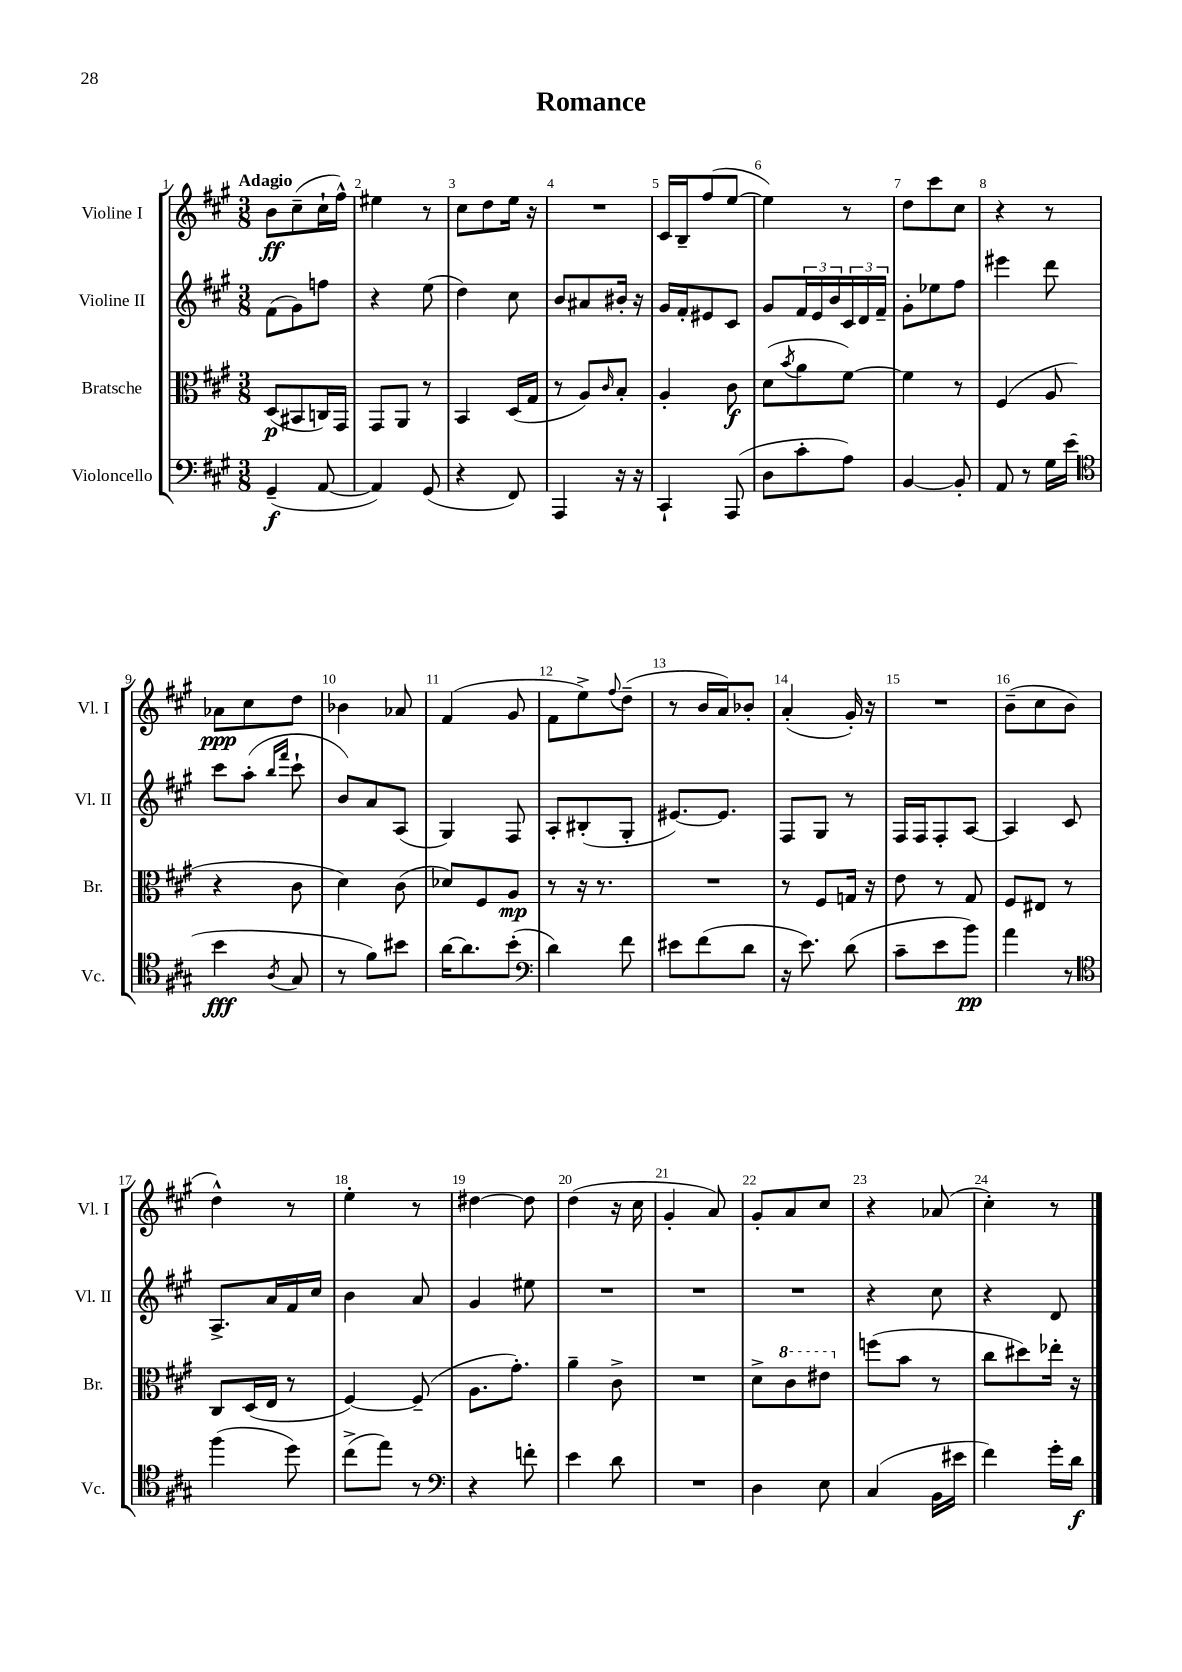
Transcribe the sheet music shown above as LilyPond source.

\header { title = "Romance" }
<<
\new StaffGroup <<
\new Staff = "s0" \with { instrumentName = "Violine I" shortInstrumentName = "Vl. I" } {
    \clef treble \key a \major \numericTimeSignature \time 3/8 \tempo "Adagio"
    b'8\ff cis''8--( cis''16-! fis''16-^) |
    eis''4 r8 |
    cis''8 d''8 e''16 r16 |
    R4. |
    cis'16 b16-- fis''8( e''8~ |
    e''4) r8 |
    d''8 cis'''8 cis''8 |
    r4 r8 |
    aes'8\ppp cis''8 d''8 |
    bes'4 aes'8 |
    fis'4( gis'8 |
    fis'8 e''8->) \appoggiatura { fis''8 } d''8--( |
    r8 b'16 a'16) bes'8-. |
    a'4-.( gis'16-.) r16 |
    R4. |
    b'8--( cis''8 b'8 |
    d''4-^) r8 |
    e''4-. r8 |
    dis''4~ dis''8 |
    d''4( r16 cis''16 |
    gis'4-. a'8) |
    gis'8-. a'8 cis''8 |
    r4 aes'8( |
    cis''4-.) r8 \bar "|." |
}
\new Staff = "s1" \with { instrumentName = "Violine II" shortInstrumentName = "Vl. II" } {
    \clef treble \key a \major \numericTimeSignature \time 3/8
    fis'8( gis'8) f''8 |
    r4 e''8( |
    d''4) cis''8 |
    b'8 ais'8 bis'16-. r16 |
    gis'16 fis'16-. eis'8 cis'8 |
    gis'8 \tuplet 3/2 { fis'16 e'16 b'16 } \tuplet 3/2 { cis'16 d'16 fis'16-- } |
    gis'8-. ees''8 fis''8 |
    eis'''4 d'''8 |
    cis'''8 a''8-.( \grace { b''16 fis'''16 } cis'''8-! |
    b'8) a'8 a8( |
    gis4) fis8 |
    a8-. bis8-.( gis8-. |
    eis'8.~) eis'8. |
    fis8 gis8 r8 |
    fis16 fis16 fis8-. a8~ |
    a4 cis'8 |
    a8.-> a'16 fis'16 cis''16 |
    b'4 a'8 |
    gis'4 eis''8 |
    R4. |
    R4. |
    R4. |
    r4 cis''8 |
    r4 d'8 \bar "|." |
}
\new Staff = "s2" \with { instrumentName = "Bratsche" shortInstrumentName = "Br." } {
    \clef alto \key a \major \numericTimeSignature \time 3/8
    d8\p( bis,8 c16) gis,16 |
    gis,8 a,8 r8 |
    b,4 d16( gis16 |
    r8 a8) \grace { cis'16 } b8-. |
    a4-. cis'8\f |
    d'8( \acciaccatura { b'8 } a'8 fis'8~) |
    fis'4 r8 |
    fis4( a8 |
    r4 cis'8 |
    d'4) cis'8( |
    des'8) fis8 a8\mp |
    r8 r16 r8. |
    R4. |
    r8 fis8 g16 r16 |
    e'8 r8 gis8 |
    fis8 eis8 r8 |
    cis8 d16( e16 r8 |
    fis4~) fis8--( |
    a8. gis'8.-.) |
    a'4-- cis'8-> |
    R4. |
    d'8-> \ottava #1 cis''8 eis''8 \ottava #0 |
    f''8( b'8 r8 |
    cis''8 dis''8) ees''16-. r16 \bar "|." |
}
\new Staff = "s3" \with { instrumentName = "Violoncello" shortInstrumentName = "Vc." } {
    \clef bass \key a \major \numericTimeSignature \time 3/8
    gis,4--\f( a,8~ |
    a,4) gis,8( |
    r4 fis,8) |
    a,,4 r16 r16 |
    cis,4-! a,,8( |
    d8 cis'8-. a8) |
    b,4~ b,8-. |
    a,8 r8 gis16 e'16( |
    \clef tenor b'4\fff \acciaccatura { a8 } gis8 |
    r8 fis'8) bis'8 |
    a'16~ a'8. b'8-.( |
    \clef bass d'4) fis'8 |
    eis'8 fis'8( d'8 |
    r16 e'8.) d'8( |
    cis'8-- e'8 b'8\pp) |
    a'4 r8 |
    \clef tenor fis''4( d''8) |
    cis''8->( e''8) r8 |
    \clef bass r4 f'8-. |
    e'4 d'8 |
    R4. |
    d4 e8 |
    cis4( b,16 eis'16 |
    fis'4) gis'16-. d'16\f \bar "|." |
}
>>
>>
\layout { \context { \Score \override BarNumber.break-visibility = ##(#f #t #t) barNumberVisibility = #all-bar-numbers-visible } }
